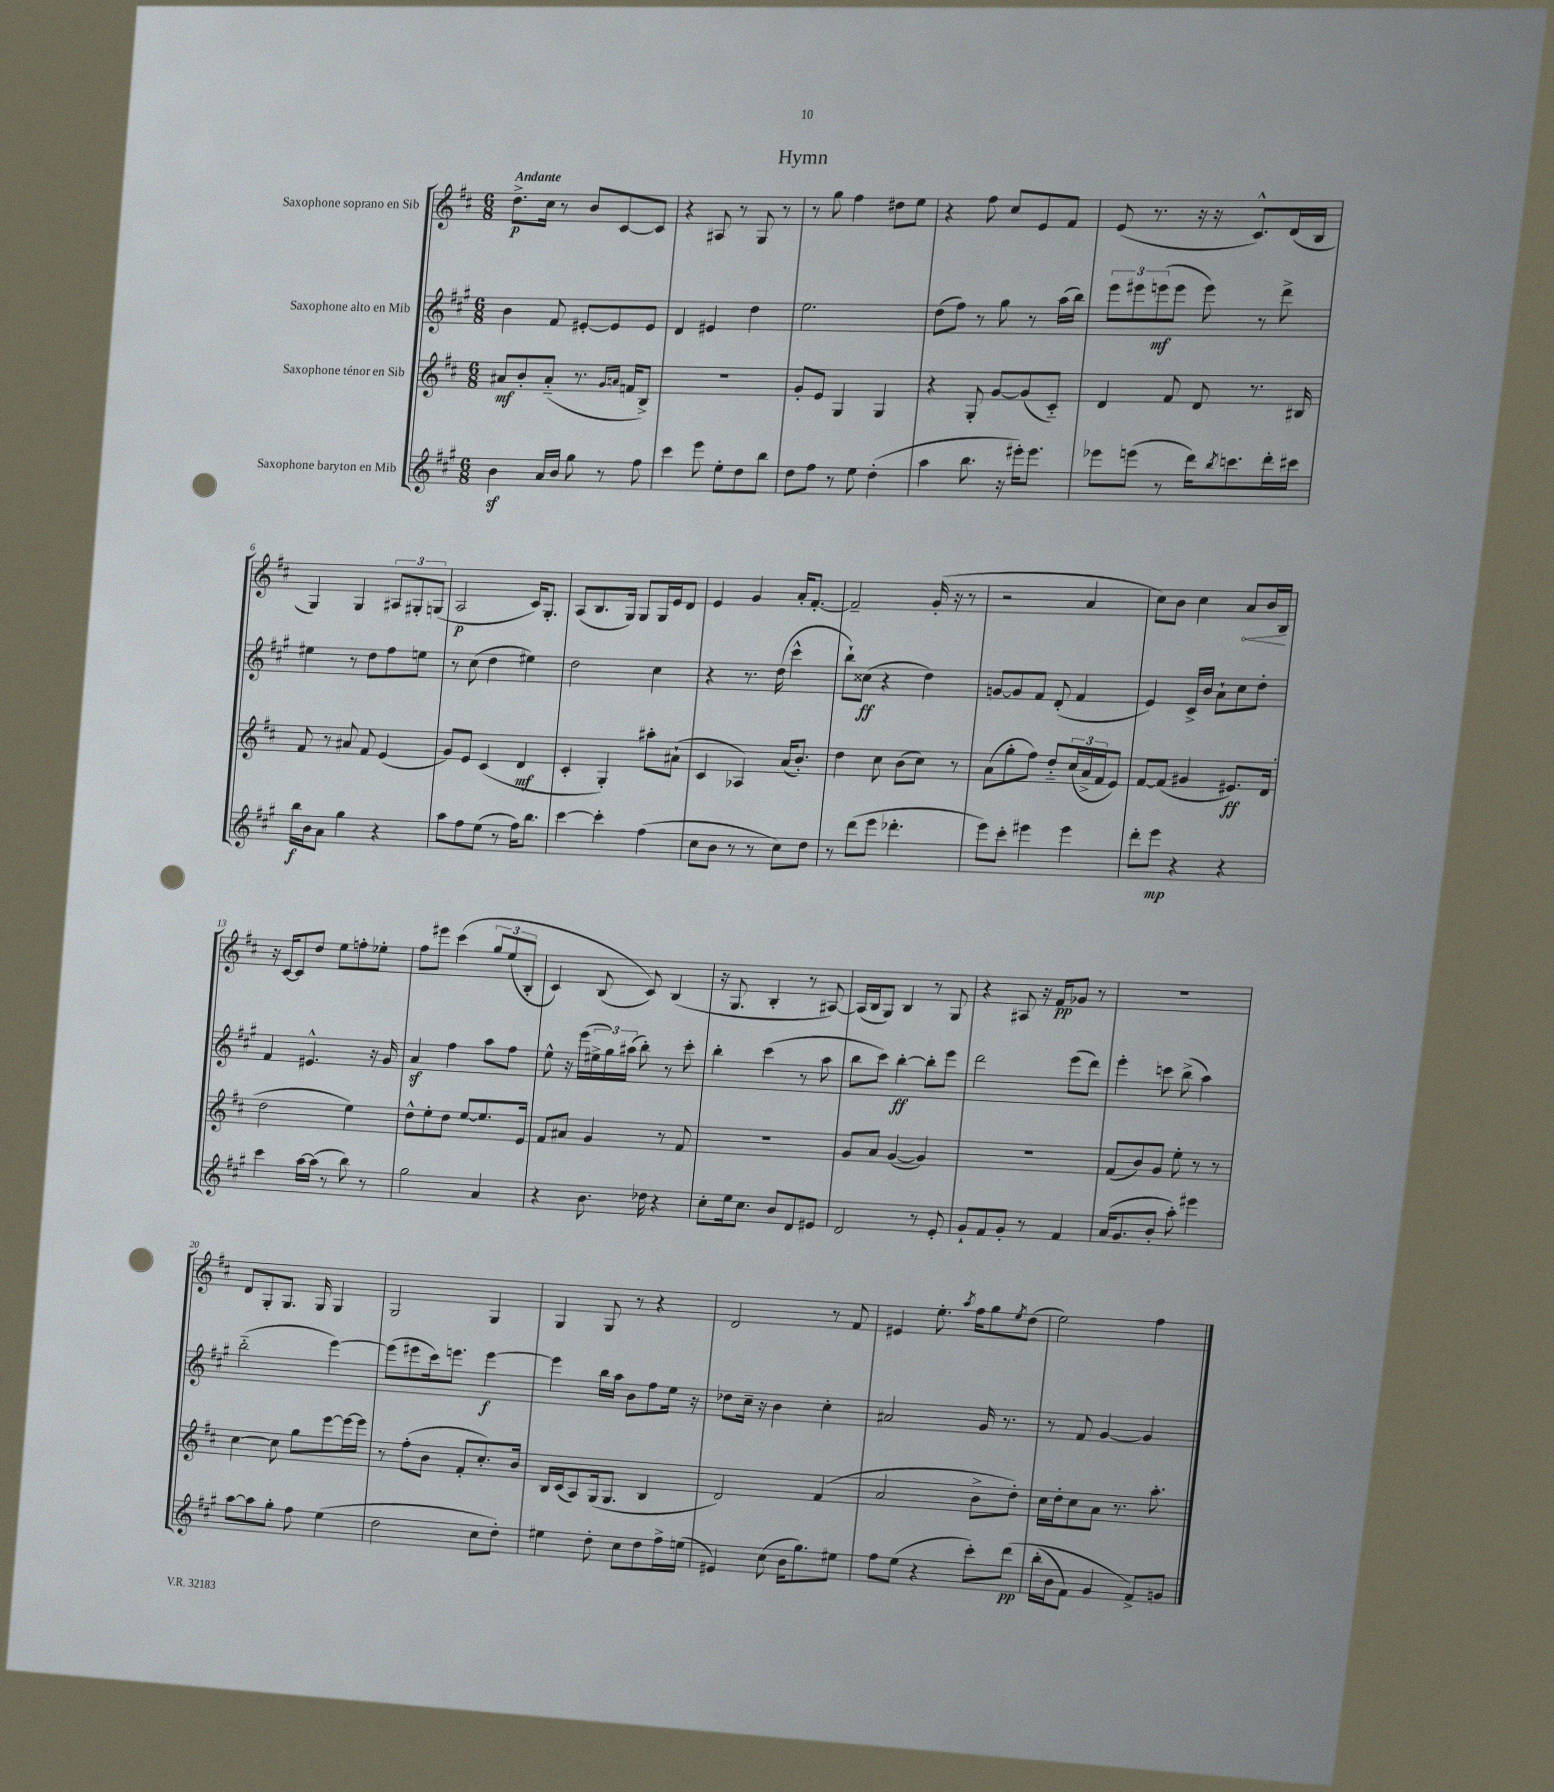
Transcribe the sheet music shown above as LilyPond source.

\header { title = "Hymn" }
<<
\new StaffGroup <<
\new Staff = "s0" \with { instrumentName = "Saxophone soprano en Sib" } {
    \clef treble \key d \major \numericTimeSignature \time 6/8 \tempo "Andante"
    d''8.->\p cis''16 r8 b'8 cis'8~ cis'8 |
    r4 ais8 r8 g8 r8 |
    r8 g''8 fis''4 dis''8 e''8 |
    r4 fis''8 cis''8 e'8 fis'8 |
    e'8( r8. r16 r16 cis'8.-^) d'16( b16 |
    g4) g4 \tuplet 3/2 { ais8 gis8-. g8( } |
    a2\p cis'16) g8.-. |
    a8( b8. g16) g8 g16 e'16 d'8 |
    e'4 g'4 a'16-. fis'8.~-. |
    fis'2-- g'16-.( r16 r8 |
    r2 a'4 |
    cis''8) b'8 cis''4 \once \override Hairpin.circled-tip = ##t a'8\< b'16 b16\! |
    r16 cis'16~ cis'8 d''8 e''8 f''8-. ees''8-. |
    fis''8 eis'''8 cis'''4\( \tuplet 3/2 { g''8 e''8( b8-. } |
    cis'4) b8( cis'8)\) b4( |
    r16 g8. b4-. r8 ais8~) |
    ais16( b16 g8) b4 r8 g8 |
    r4 ais8 r16 fis'16\pp ges'8 r8 |
    R2. |
    d'8 g8-. g8. g16 g4 |
    g2 g4 |
    g4 g8 r8 r4 |
    d'2 r8 fis'8 |
    eis'4 e''8.-. \acciaccatura { a''8 } fis''16 g''8 \acciaccatura { e''8 } d''8( |
    e''2) fis''4 \bar "|." |
}
\new Staff = "s1" \with { instrumentName = "Saxophone alto en Mib" } {
    \clef treble \key a \major \numericTimeSignature \time 6/8
    b'4 fis'8 eis'8~-. eis'8 eis'8 |
    d'4 eis'4 d''4 |
    e''2. |
    d''8( fis''8) r8 gis''8 r8 a''16( b''16) |
    \tuplet 3/2 { e'''8 eis'''8 e'''8\mf( } e'''8 e'''8) r8 d'''8-> |
    eis''4 r8 d''8 fis''8 e''8 |
    r8 cis''8( d''4 eis''4) |
    d''2 cis''4 |
    r4 r8. d''16( cis'''4-^ |
    b''8-!) cisis''8\ff( r4 d''4) |
    g'8~ g'8 fis'8 d'8-.( fis'4 |
    e'4) cis'16-> b'16 a'8-! cis''8 d''8-. |
    fis'4 eis'4.-^ r16 gis'16 |
    a'4\sf fis''4 a''8 fis''8 |
    e''8-^ r16 e'''16( \tuplet 3/2 { eis''16-> gis''16) ais''16( } b''8-.) r8 cis'''8-. |
    b''4-. cis'''4( r8 a''8 |
    b''8 cis'''8) b''4~-.\ff b''8-. e'''8 |
    d'''2 e'''8( d'''8) |
    e'''4-. c'''8 b''8->( a''4) |
    b''2-_( e'''4~) |
    e'''8( eis'''8 cis'''16) e'''8. e'''4~\f |
    e'''4 b''16 a''16 b'8 fis''8 e''16 r16 |
    des''8 cis''16-- r16 b'4 cis''4-. |
    ais'2 gis'16 r8. |
    r8 fis'8 gis'4~ gis'4 \bar "|." |
}
\new Staff = "s2" \with { instrumentName = "Saxophone ténor en Sib" } {
    \clef treble \key d \major \numericTimeSignature \time 6/8
    ais'8\mf b'8-. ais'8-_( r8. \grace { g'16 a'16 } f'16 b8->) |
    R2. |
    g'8-. e'8 g4 g4 |
    r4 g8-. g'8~ g'8( cis'8-_) |
    d'4 fis'8 d'8 r8. bis16 |
    fis'8 r8 ais'8 fis'8 e'4( |
    g'8) e'8 cis'4( d'4\mf |
    cis'4-. g4-.) ais''8-. ais'8-!( |
    cis'4 aes4) a'16( b'8.-.) |
    d''4 cis''8 b'8( cis''8) r8 |
    a'8( g''8-. fis''8) d''8-_ \tuplet 3/2 { cis''16( a'16-> fis'16 } e'8) |
    fis'8~ fis'8( gis'4 eis'8.\ff) d'16( |
    d''2 e''4) |
    d''8-^ e''8-. d''8 e''8~ e''8. e'16 |
    fis'8 ais'8 g'4 r8 fis'8 |
    R2. |
    g'8 a'8 g'4~( g'4) |
    R2. |
    fis'8( b'8) g'8 e''8-. r8 r8 |
    cis''4~ cis''8 g''8 e'''8~ e'''16~ e'''16 |
    r8 fis''8-.( b'8 fis'8-. cis''8.-.) b'16 |
    b16 cis'16( a8) g16( g8. b4 |
    d'2) fis'4( |
    a'2 b'8-> d''8-.) |
    cis''16 d''16-. cis''8 a'8 r8. a''8.-. \bar "|." |
}
\new Staff = "s3" \with { instrumentName = "Saxophone baryton en Mib" } {
    \clef treble \key a \major \numericTimeSignature \time 6/8
    b'4\sf a'16 b'16 gis''8 r8 fis''8 |
    cis'''4 e'''8 e''8-. d''8 b''8 |
    d''8 fis''8 r8 e''8 d''4-.( |
    a''4 b''8. r16 eis'''16-.) eis'''8. |
    ees'''8 e'''8( r8 d'''16) \acciaccatura { b''8 } c'''8. d'''16-. cis'''16 |
    b''16\f b'16 a'8 gis''4 r4 |
    a''8 fis''8 e''8( r8 fis''16) b''8. |
    cis'''4~ cis'''4-. fis''4( |
    cis''8 b'8 r8 r8 cis''8) d''8 |
    r8 d'''8( e'''8 des'''4.-. |
    e'''8) cis'''8-. eis'''4 eis'''4 |
    d'''8-. e'''8\mp r4 r4 |
    cis'''4 a''16~ a''16( r8 b''8) r8 |
    gis''2 a'4 |
    r4 b'8. des''16 r4 |
    cis''8-. e''16 cis''8. b'8 d'8 eis'8 |
    d'2 r8 e'8-. |
    gis'8-! fis'8 gis'8-. r8 fis'4 |
    a'16( gis'8. b'8-. a''8-.) eis'''4 |
    a''8~ a''8 gis''8-. fis''8 e''4( |
    d''2 cis''8 d''8-.) |
    eis''4 d''8-. cis''8 d''8 fis''16-> e''16( |
    eis'4) cis''8( b'16 gis''8.) eis''8 |
    fis''8 e''8( r4 cis'''8-.) d'''8\pp\( |
    b''16-.( b'16 fis'8) gis'4 fis'8->\) g'8 \bar "|." |
}
>>
>>
